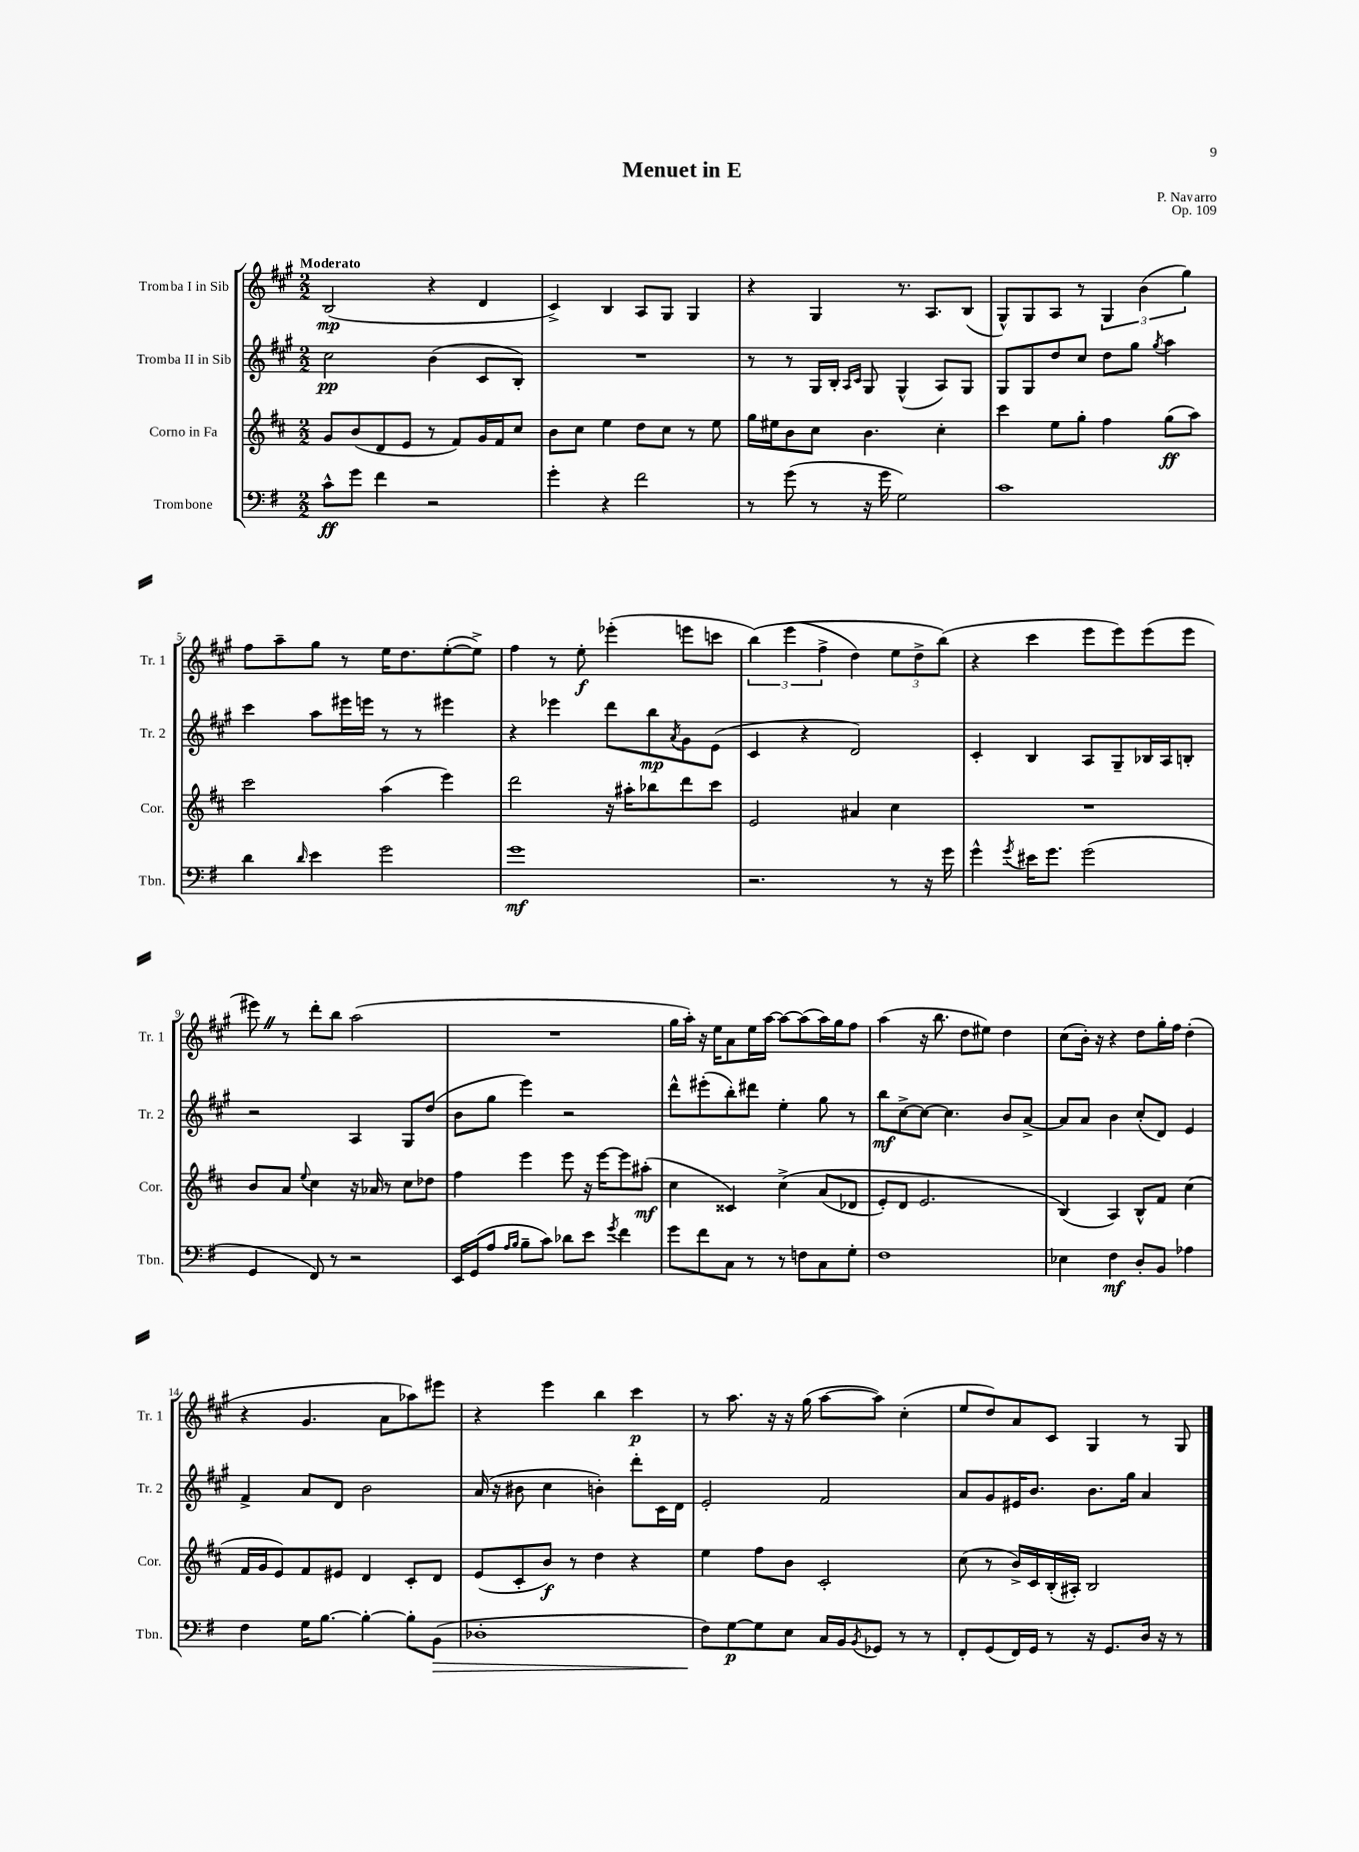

**kern	**kern	**kern	**kern
*staff4	*staff3	*staff2	*staff1
*clefF4	*clefG2	*clefG2	*clefG2
*k[f#]	*k[f#c#]	*k[f#c#g#]	*k[f#c#g#]
*M2/2	*M2/2	*M2/2	*M2/2
8c^^	8g	2cc#	(2B
8g	(8b	.	.
4f#	8d	.	.
.	8e	.	.
2r	8r	(4b	4r
.	8f#)	.	.
.	16g	8c#	4d
.	16f#	.	.
.	8cc#	8B')	.
=	=	=	=
4g'	8b	1r	4c#^)
.	8cc#	.	.
4r	4ee	.	4B
2f#	8dd	.	8A
.	8cc#	.	8G#
.	8r	.	4G#
.	8ee	.	.
=	=	=	=
8r	16gg	8r	4r
.	16ee#	.	.
(8g	8b	8r	.
8r	8cc#	16G#	4G#
.	.	16B'	.
.	.	16qqA	.
.	.	16qqc#	.
16r	4.b	8G#	.
16g	.	.	.
2G)	.	(4G#^^	8.r
.	.	.	8.A
.	4cc#'	8A)	.
.	.	8G#	(8B
=	=	=	=
1c	4ccc#	8G#	8G#^^)
.	.	8G#	8G#
.	8ee	8dd	8A
.	8gg'	8cc#	8r
.	4ff#	8dd	6G#
.	.	8gg#	.
.	.	.	(6b
.	.	8qgg#	.
.	(8gg	4aa	.
.	.	.	6gg#)
.	8aa)	.	.
=	=	=	=
4d	2ccc#	4ccc#	8ff#
.	.	.	8aa~
16qqd	.	.	.
4e	.	8aa	8gg#
.	.	16eee#	8r
.	.	16eee	.
2g	(4aa	8r	16ee
.	.	.	8.dd
.	.	8r	.
.	4eee)	4eee#	([8ee'
.	.	.	8ee^])
=	=	=	=
1g	2ddd	4r	4ff#
.	.	4eee-	8r
.	.	.	8ee'
.	16r	8ddd	(4eee-'
.	16aa#'	.	.
.	8bb-	8bb	.
.	.	8qa	.
.	8ddd	8g#	8eee
.	8ccc#	(8e	8ccc
=	=	=	=
2.r	2e	4c#	&(6bb)
.	.	.	(6eee
.	.	4r	.
.	.	.	6ff#^
.	4a#	2d)	4dd)
8r	4cc#	.	12ee
.	.	.	12dd^
16r	.	.	.
.	.	.	(12bb&)
16g	.	.	.
=	=	=	=
4g^^	1r	4c#'	4r
8qg	.	.	.
16e#	.	4B	4ccc#
8.g	.	.	.
(2g	.	8A	8eee
.	.	8G#~	8eee)
.	.	16B-	(8eee
.	.	16A	.
.	.	8B'	8eee
=	=	=	=
4GG	8b	2r	8eee#)
.	8a	.	8r
.	8qqee	.	.
8FF#)	4cc#	.	8ddd'
8r	.	.	8bb
2r	16r	4A	(2aa
.	16a-	.	.
.	8r	.	.
.	8cc#	8G#	.
.	8dd-	(8dd	.
=	=	=	=
16EE	4ff#	8b	1r
(16GG	.	.	.
8A	.	8gg#	.
16qqA	.	.	.
16qqB	.	.	.
8B~	4eee	4eee)	.
8c)	.	.	.
8d-	8eee	2r	.
8e	16r	.	.
.	[16eee	.	.
8qg	.	.	.
4f#	8eee]	.	.
.	(8aa#'	.	.
=	=	=	=
8g	4cc#	8ddd^^	16gg#
.	.	.	16aa')
8f#	.	(8eee#'	16r
.	.	.	16ee
8C	4c##)	8bb')	8a
8r	.	8ddd#	16ee
.	.	.	[16aa
8r	&(4cc#^	4ee'	8aa_
8F	.	.	(8aa]
8C	(8a	8gg#	16aa)
.	.	.	16gg#
8G'	8d-	8r	8ff#
=	=	=	=
1F#	8e')	8bb	(4aa
.	8d	[8cc#^	.
.	2.e	8cc#_	16r
.	.	.	8.bb
.	.	4.cc#]	.
.	.	.	8dd
.	.	.	8ee#)
.	.	8b	4dd
.	.	[8a^	.
=	=	=	=
4E-	(4B&)	8a]	(8cc#
.	.	8a	16b')
.	.	.	16r
4F#	4A)	4b	4r
8D'	8B^^	(8cc#'	8dd
8BB	8f#	8d)	16gg#'
.	.	.	16ff#
4A-	(4cc#	4e	(4dd'
=	=	=	=
4F#	16f#	4f#^	4r
.	16g	.	.
.	8e)	.	.
16G	8f#	8a	4.g#
[8.B	.	.	.
.	8e#	8d	.
4B'_	4d	2b	.
.	.	.	8a
8B']	8c#'	.	8aa-)
(8BB	8d	.	8eee#
=	=	=	=
1D-'	(8e	(16a	4r
.	.	16r	.
.	8c#'	8b#	.
.	8b)	4cc#	4eee
.	8r	.	.
.	4dd	4b')	4bb
.	4r	8ddd'	4ccc#
.	.	16c#	.
.	.	16d	.
=	=	=	=
8F#)	4ee	2e'	8r
[8G	.	.	8.aa
8G]	8ff#	.	.
.	.	.	16r
8E	8b	.	16r
.	.	.	(16gg#
16C	2c#'	2f#	[8aa
16BB	.	.	.
8qBB	.	.	.
8GG-	.	.	8aa])
8r	.	.	(4cc#'
8r	.	.	.
=	=	=	=
8FF#'	(8cc#	8a	8ee
(8GG	8r	8g#	8dd)
16FF#)	16b^)	16e#	8a
16GG	16c#	8.b	.
8r	(16B'	.	8c#
.	16A#')	.	.
16r	2B	8.b	4G#
8.GG	.	.	.
.	.	16gg#	.
16D	.	4a	8r
16r	.	.	.
8r	.	.	8G#
==	==	==	==
*-	*-	*-	*-
